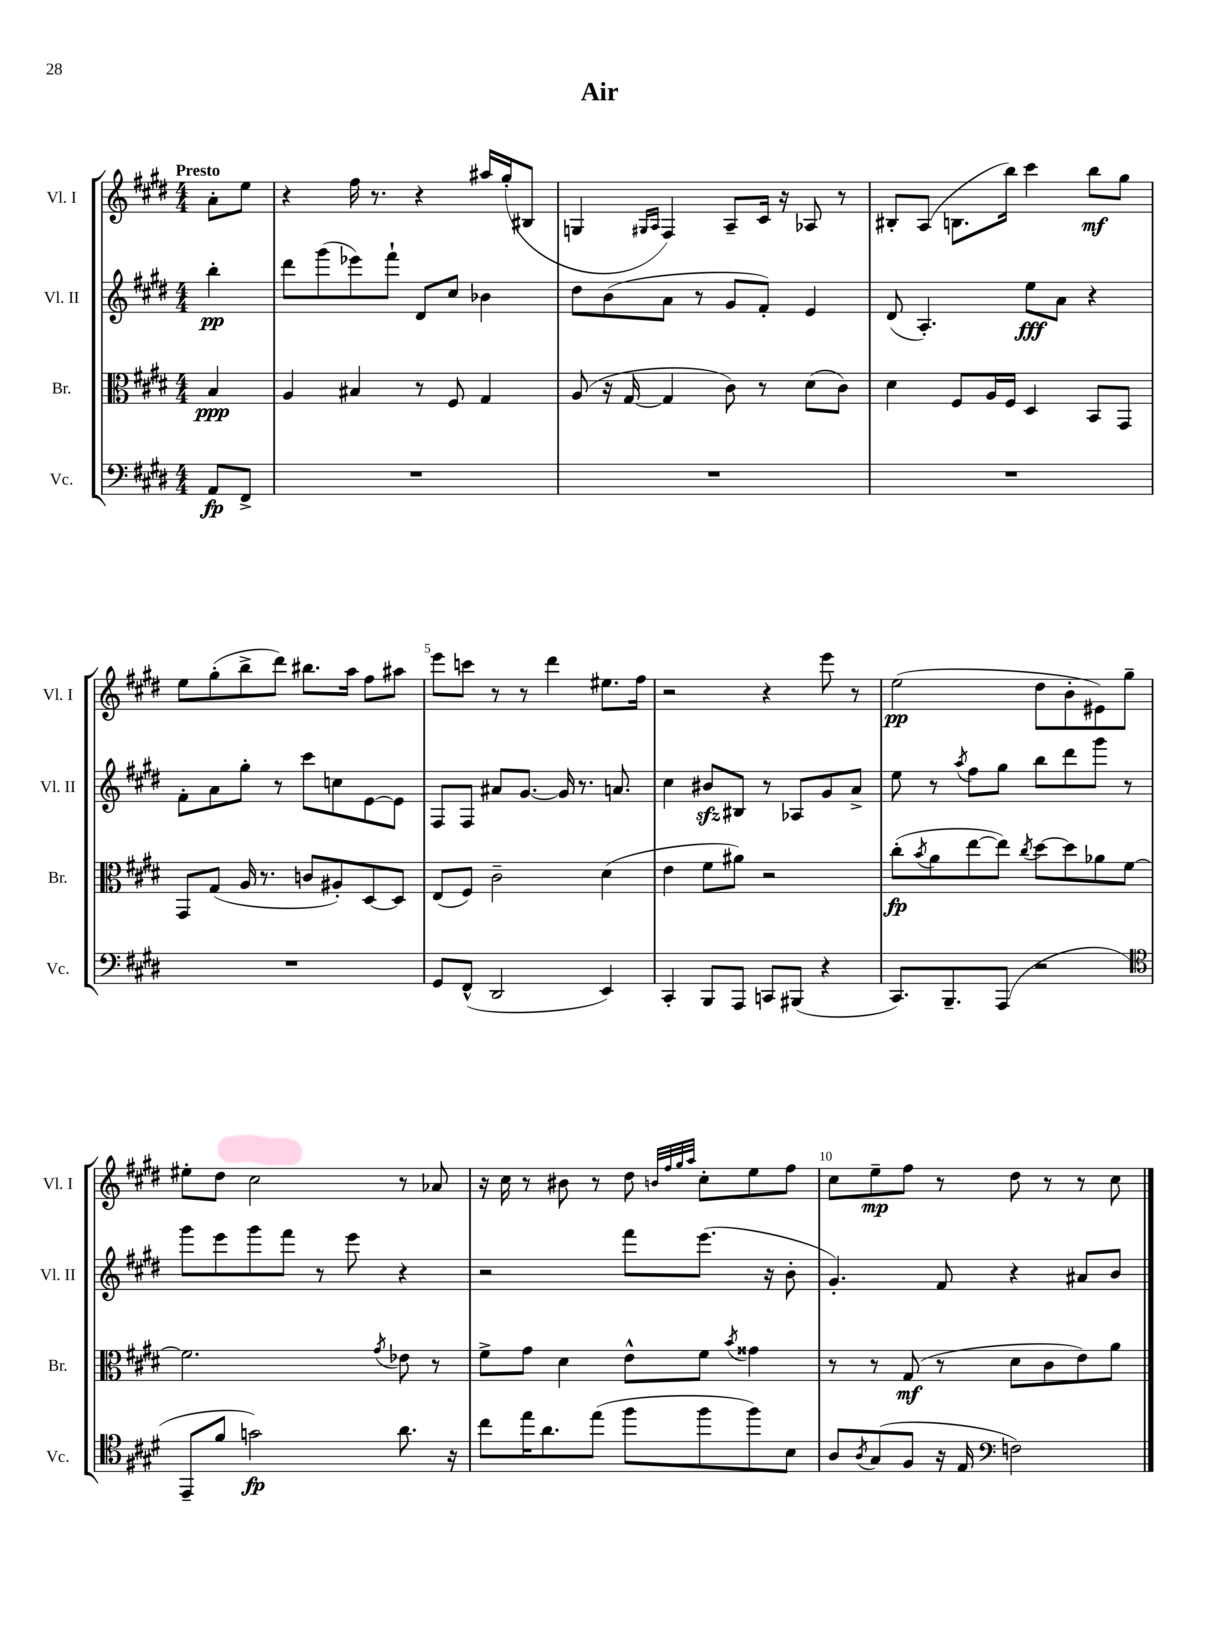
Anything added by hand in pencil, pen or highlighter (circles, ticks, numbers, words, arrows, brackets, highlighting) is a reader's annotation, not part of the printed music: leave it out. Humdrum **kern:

**kern	**dynam	**kern	**dynam	**kern	**dynam	**kern	**dynam
*part4	*part4	*part3	*part3	*part2	*part2	*part1	*part1
*staff4	*staff4	*staff3	*staff3	*staff2	*staff2	*staff1	*staff1
*I"Vc.	*	*I"Br.	*	*I"Vl. II	*	*I"Vl. I	*
*I'Vc.	*	*I'Br.	*	*I'Vl. II	*	*I'Vl. I	*
*clefF4	*	*clefC3	*	*clefG2	*	*clefG2	*
*k[f#c#g#d#]	*	*k[f#c#g#d#]	*	*k[f#c#g#d#]	*	*k[f#c#g#d#]	*
*M4/4	*	*M4/4	*	*M4/4	*	*M4/4	*
=	=	=	=	=	=	=	=
!	!	!	!	!	!	!LO:TX:a:B:t=Presto	!
8AA/L	fp	4B/	ppp	4bb'\	pp	8a'\L	.
8FF#^/J	.	.	.	.	.	8ee\J	.
=1	=1	=1	=1	=1	=1	=1	=1
1r	.	4A/	.	8ddd#\L	.	4r	.
.	.	.	.	(8ggg#\	.	.	.
.	.	4B#X/	.	8eee-X\)	.	16ff#\	.
.	.	.	.	.	.	8.r	.
.	.	.	.	8fff#`\J	.	.	.
.	.	8r	.	8d#/L	.	4r	.
.	.	8F#/	.	8cc#/J	.	.	.
.	.	4G#/	.	4b-X\	.	16aa#X/LL	.
.	.	.	.	.	.	(16gg#'/J	.
.	.	.	.	.	.	8B#X/J	.
=2	=2	=2	=2	=2	=2	=2	=2
1r	.	(8A/	.	8dd#\L	.	4Gn/	.
.	.	16r	.	(8b\	.	.	.
.	.	[16G#/	.	.	.	.	.
.	.	.	.	.	.	16qqG#X/LL	.
.	.	.	.	.	.	16qqA/JJ	.
.	.	4G#/]	.	8a\J	.	4F#/)	.
.	.	.	.	8r	.	.	.
.	.	8c#\)	.	8g#/L	.	8A~/L	.
.	.	8r	.	8f#'/J)	.	16c#/Jk	.
.	.	.	.	.	.	16r	.
.	.	(8d#\L	.	4e/	.	8A-X/	.
.	.	8c#\J)	.	.	.	8r	.
=3	=3	=3	=3	=3	=3	=3	=3
1r	.	4d#\	.	(8d#/	.	8B#X'/L	.
.	.	.	.	4.A'/)	.	(8A/J	.
.	.	8F#/L	.	.	.	8.Bn\L	.
.	.	16A/L	.	.	.	.	.
.	.	16F#/JJ	.	.	.	16bb\Jk)	.
.	.	4D#/	.	8ee\L	fff	4ccc#\	.
.	.	.	.	8a\J	.	.	.
.	.	8BB/L	.	4r	.	8bb\L	mf
.	.	8GG#/J	.	.	.	8gg#\J	.
!!LO:LB:g=z
=4	=4	=4	=4	=4	=4	=4	=4
1r	.	8GG#/L	.	8f#'\L	.	8ee\L	.
.	.	(8G#/J	.	8a\	.	(8gg#'\	.
.	.	16A/	.	8gg#'\J	.	8bb^\	.
.	.	8.r	.	.	.	.	.
.	.	.	.	8r	.	8ddd#\J)	.
.	.	8cn/L	.	8ccc#\L	.	8.bb#X\L	.
.	.	8A#X'/)	.	8ccn\	.	.	.
.	.	.	.	.	.	16aa\Jk	.
.	.	[8D#/	.	[8e\	.	8ff#\L	.
.	.	8D#/J]	.	8e\J]	.	8aa#X\J	.
=5	=5	=5	=5	=5	=5	=5	=5
8GG#/L	.	(8E/L	.	8F#/L	.	8eee\L	.
(8FF#^^/J	.	8F#/J)	.	8F#/J	.	8cccn\J	.
2DD#/	.	2c#~\	.	8a#X/L	.	8r	.
.	.	.	.	[8.g#/J	.	8r	.
.	.	.	.	.	.	4ddd#\	.
.	.	.	.	16g#/]	.	.	.
.	.	.	.	8.r	.	.	.
4EE/)	.	(4d#\	.	.	.	8.ee#X\L	.
.	.	.	.	8.an/	.	.	.
.	.	.	.	.	.	16ff#\Jk	.
=6	=6	=6	=6	=6	=6	=6	=6
4CC#'/	.	4e\	.	4cc#\	.	2r	.
8BBB/L	.	8f#\L	.	8b#Xzz/L	.	.	.
8AAA/J	.	8a#X\J)	.	8B#X/J	.	.	.
8CCn/L	.	2r	.	8r	.	4r	.
(8BBB#X/J	.	.	.	8A-X/L	.	.	.
4r	.	.	.	8g#/	.	8eee\	.
.	.	.	.	8a^/J	.	8r	.
=7	=7	=7	=7	=7	=7	=7	=7
8.CC#/L)	.	(8cc#'\L	fp	8ee\	.	(2ee\	pp
.	.	8qb/	.	.	.	.	.
.	.	8a\	.	8r	.	.	.
8.BBB~/	.	.	.	.	.	.	.
.	.	.	.	8qaa/	.	.	.
.	.	[8ee\	.	8ff#\L	.	.	.
(8AAA/J	.	8ee\J])	.	8gg#\J	.	.	.
.	.	8qcc#/	.	.	.	.	.
2r	.	[8dd#\L	.	8bb\L	.	8dd#\L	.
.	.	8dd#\]	.	8ddd#\	.	8b'\	.
.	.	8a-X\	.	8ggg#\J	.	8e#X\)	.
.	.	[8f#\J	.	8r	.	8gg#~\J	.
!!LO:LB:g=z
=8	=8	=8	=8	=8	=8	=8	=8
*clefC4	*	*	*	*	*	*	*
8EE~/L	.	2.f#\]	.	8ggg#\L	.	8ee#X'\L	.
8f#/J	.	.	.	8eee\	.	8dd#\J	.
2gn\)	fp	.	.	8ggg#\	.	2cc#\	.
.	.	.	.	8fff#\J	.	.	.
.	.	.	.	8r	.	.	.
.	.	.	.	8eee\	.	.	.
.	.	8qg#/	.	.	.	.	.
8.a\	.	8e-X\	.	4r	.	8r	.
.	.	8r	.	.	.	8a-X/	.
16r	.	.	.	.	.	.	.
=9	=9	=9	=9	=9	=9	=9	=9
8cc#\L	.	8f#^\L	.	2r	.	16r	.
.	.	.	.	.	.	16cc#\	.
16ee\K	.	8g#\J	.	.	.	8r	.
8.a\	.	.	.	.	.	.	.
.	.	4d#\	.	.	.	8b#X\	.
(8ee\J	.	.	.	.	.	8r	.
8ff#\L	.	8e^^\L	.	8fff#\L	.	8dd#\	.
.	.	.	.	.	.	32qqbn/LLL	.
.	.	.	.	.	.	32qqff#/	.
.	.	.	.	.	.	32qqgg#/	.
.	.	.	.	.	.	32qqaa/JJJ	.
8ff#\	.	8f#\J	.	(8.eee\J	.	8cc#'\L	.
.	.	8qb/	.	.	.	.	.
8ff#\)	.	4g##X\	.	.	.	8ee\	.
.	.	.	.	16r	.	.	.
8B\J	.	.	.	8b'\	.	8ff#\J	.
=10	=10	=10	=10	=10	=10	=10	=10
8A/L	.	8r	.	4.g#'/)	.	8cc#\L	.
8qA/	.	.	.	.	.	.	.
(8G#/	.	8r	.	.	.	8ee~\	mp
8F#/J	.	(8G#/	mf	.	.	8ff#\J	.
16r	.	8r	.	8f#/	.	8r	.
16E/	.	.	.	.	.	.	.
*clefF4	*	*	*	*	*	*	*
2Fn\)	.	8d#\L	.	4r	.	8dd#\	.
.	.	8c#\	.	.	.	8r	.
.	.	8e\)	.	8a#X/L	.	8r	.
.	.	8a\J	.	8b/J	.	8cc#\	.
==	==	==	==	==	==	==	==
*-	*-	*-	*-	*-	*-	*-	*-
